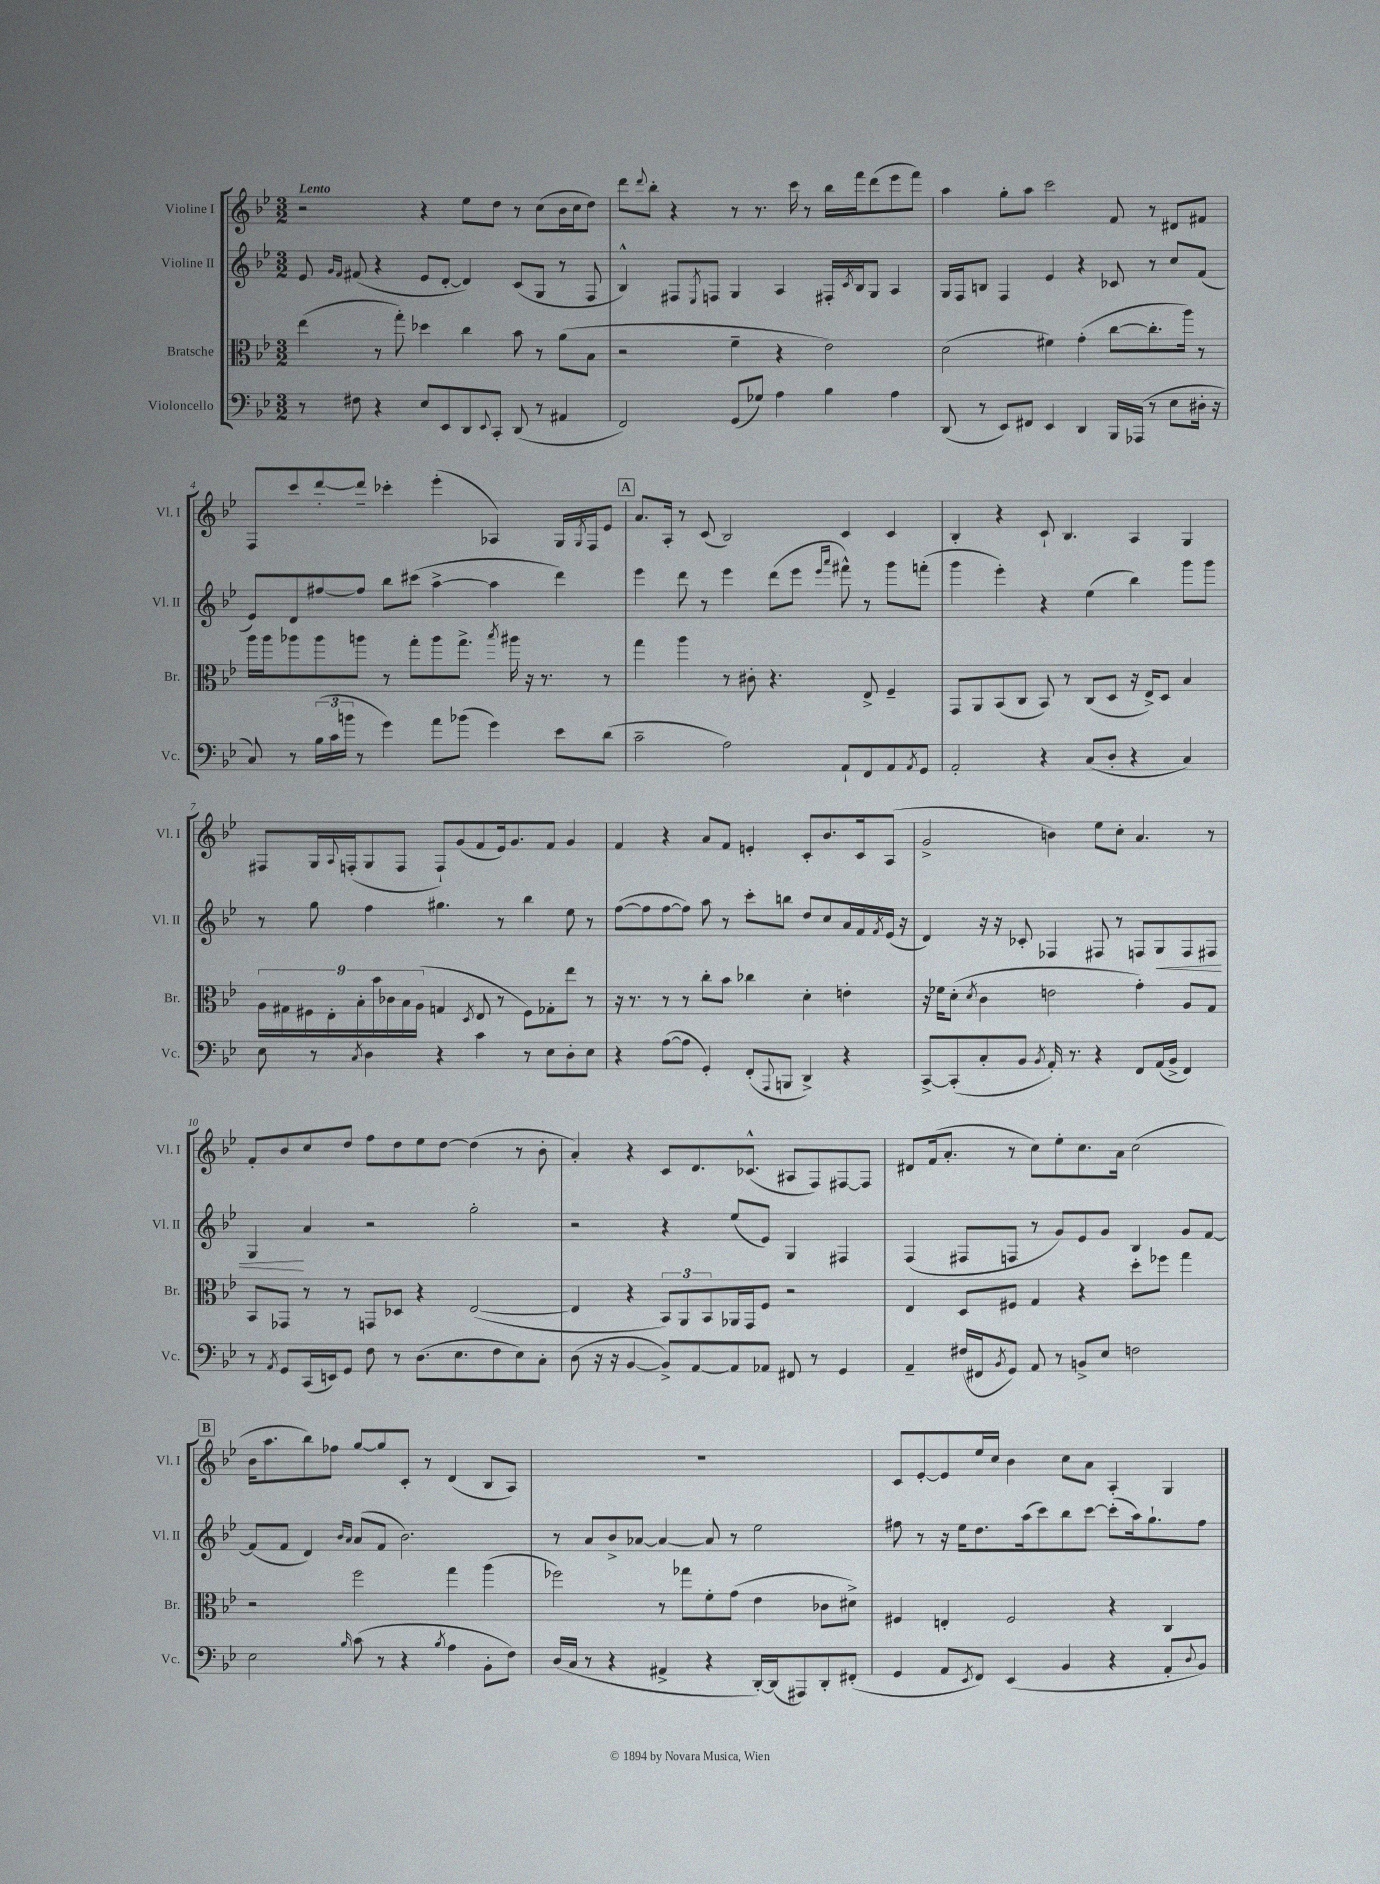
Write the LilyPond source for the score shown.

<<
\new StaffGroup <<
\new Staff = "s0" \with { instrumentName = "Violine I" shortInstrumentName = "Vl. I" } {
    \clef treble \key bes \major \numericTimeSignature \time 3/2 \tempo "Lento"
    r2 r4 ees''8 d''8 r8 c''8( bes'16 c''16 d''8) |
    d'''8 \appoggiatura { d'''8 } bes''8-. r4 r8 r8. c'''16 r8 bes''16 f'''16 d'''8( ees'''8 f'''8) |
    a''4 g''8-. a''8 c'''2 f'8 r8 dis'8 fis'8 |
    f8 c'''8 d'''8~-. d'''8-- ces'''4-. ees'''4-.( aes4) g16 \acciaccatura { g8 } f16 ees'8 |
    \mark \markup { \box "A" } a'8. a16-. r8 c'8( bes2) c'4 c'4 |
    bes4-. r4 c'8-! bes4. a4 g4 |
    fis8 g16 \appoggiatura { a8 } f16-.( g8 f8 f8-!) g'8( f'8 ees'16) g'8. f'8 g'4 |
    f'4 r4 a'8 f'8 e'4-. c'8-. bes'8. c'16 a8( |
    g'2-> b'4) ees''8 c''8-. a'4. r8 |
    f'8-. bes'8 c''8 d''8 f''8 d''8 ees''8 d''8~ d''4( r8 bes'8-. |
    a'4-.) r4 c'8 d'8. ces'8.-^( ais8 f8) fis8~ fis8 |
    dis'8 f'16( a'8.-. r8 c''8) ees''8-. c''8. a'16 c''2( |
    \mark \markup { \box "B" } bes'16 a''8. bes''8) fes''8 g''8~ g''8 c'8-. r8 d'4( bes8 a8) |
    R1. |
    c'8 ees'8~-. ees'8 ees''16 c''16 bes'4 c''8 a'8 a4-. g4 \bar "|." |
}
\new Staff = "s1" \with { instrumentName = "Violine II" shortInstrumentName = "Vl. II" } {
    \clef treble \key bes \major \numericTimeSignature \time 3/2
    ees'8 \grace { g'16 f'16 } fis'8( r4 ees'8 d'8~-. d'4) c'8( g8 r8 f8 |
    bes4-^) fis8 \acciaccatura { ees8 } f8 g4 a4 fis16-. \acciaccatura { c'8 } bes16 g8 a4 |
    g16 f16 b8 f4 ees'4 r4 ces'8 r8 c''8 f'8( |
    ees'8) d'8 fis''8~ fis''8 bes''8 cis'''8( a''4~-> a''4 d'''4) |
    \mark \markup { \box "A" } ees'''4 d'''8 r8 ees'''4 d'''8( ees'''8 \grace { ees'''16 a'''16 } fis'''8-^) r8 g'''8 f'''8-.( |
    g'''4 ees'''4-.) r4 ees''4( bes''4) g'''8 g'''8 |
    r8 g''8 f''4 gis''4. r8 bes''4 ees''8 r8 |
    f''8~( f''8 f''8~ f''8) a''8 r8 c'''8-. b''8 d''8 c''8 a'16 f'16 \acciaccatura { f'8 } ees'16( r16 |
    d'4) r16 r16 ces'8-. fes4 fis8 r8 f8 g8\< f8 fis8 |
    g4\! a'4 r2 g''2-. |
    r2 r4 ees''8( ees'8) g4 fis4 |
    f4( fis8 f8 r8 g'8) ees'8 g'8 bes4 g'8 f'8~ |
    \mark \markup { \box "B" } f'8( f'8 d'4) \grace { bes'16 a'16 } a'8( f'8 bes'2.) |
    r8 a'8 bes'8-> aes'8~ aes'4~ aes'8 r8 ees''2 |
    fis''8 r8 r16 ees''16 d''8. a''16( c'''8) bes''8 c'''8~ c'''8-.( a''16) g''8.-! fis''8 \bar "|." |
}
\new Staff = "s2" \with { instrumentName = "Bratsche" shortInstrumentName = "Br." } {
    \clef alto \key bes \major \numericTimeSignature \time 3/2
    ees''4( r8 g''8-.) des''4 c''4 bes'8 r8 a'8( bes8 |
    r2 f'4-- r4 ees'2) |
    d'2( fis'4) g'4-.( c''8~ c''8.-. a''16) r8 |
    a''16 a''16 aes''8 aes''8 a''8 r8 g''8-. a''8 g''8.-> \acciaccatura { bes''8 } ais''16 r16 r8. r8 |
    \mark \markup { \box "A" } g''4 a''4 r8 cis'8-. r4. ees8-> f4-- |
    g,8 a,8 bes,8( c8 bes,8) r8 c8( d8 r16 ees16->) d8 bes4 |
    \tuplet 9/8 { a16 gis16 fis16 ees16-. bes16-. bes'16 ces'16 bes16 a16( } g4 \acciaccatura { d8 } ees8 r8 fis8) ges8-. ees''8 r8 |
    r16 r8. r8 r8 c''8-. bes'8 ces''4 d'4-. e'4-. |
    r16 fes'16 d'8-.( \acciaccatura { d'8 } c'4 e'2 g'4-.) a8 g8 |
    bes,8 ges,8 r8 r8 g,8 des8 r4 ees2~( |
    ees4 r4 \tuplet 3/2 { bes,8) a,8 bes,8 } aes,16 g,16 f8 r2 |
    ees4 d8 fis8 g4 r4 d''8-. fes''8 g''4 |
    \mark \markup { \box "B" } r2 f''2 g''4 a''4( |
    fes''2) r8 ges''8 f'8-. g'8( ees'4 ces'8 dis'8->) |
    fis4 e4-. fis2 r4 c4 \bar "|." |
}
\new Staff = "s3" \with { instrumentName = "Violoncello" shortInstrumentName = "Vc." } {
    \clef bass \key bes \major \numericTimeSignature \time 3/2
    r8 fis8 r4 ees8 ees,8 d,8 \appoggiatura { ees,8 } c,8-. d,8( r8 ais,4 |
    f,2) g,8( ges8) a4 bes4 a4 |
    d,8( r8 ees,8) fis,8 ees,4 d,4 bes,,16 aes,,16( r8 ees8 dis16-. r16 |
    c8) r8 \tuplet 3/2 { bes16( c'16 b'16 } r8 g'4) a'8 bes'8( g'4) ees'8 d'8( |
    \mark \markup { \box "A" } c'2-- a2) a,8-! f,8 a,8 \acciaccatura { a,8 } g,8 |
    a,2-. r4 c8( d8-. r4 c4) |
    ees8 r8 \acciaccatura { c8 } d4 r4 c'4 r8 ees8 d8-. ees8 |
    r4 a8~( a8 g,4-.) f,8-.( \appoggiatura { a,,8 } b,,8 d,4->) r4 |
    c,8~-> c,8-.( c8-. bes,8 \acciaccatura { bes,8 } a,16-.) r8. r4 f,8 a,16( bes,16-> f,4) |
    r8 \acciaccatura { a,8 } g,8 c,16( e,16) g,8 f8 r8 d8.( ees8. f8 ees8) c8-. |
    d8( r16 r16 bes,4~ bes,8->) a,8~ a,8 aes,8 fis,8 r8 g,4 |
    a,4-- fis16( fis,16 \acciaccatura { bes,8 } g,8) a,8 r8 b,8-> ees8 f2 |
    \mark \markup { \box "B" } ees2 \grace { bes16 } c'8( r8 r4 \acciaccatura { bes8 } a4 bes,8-. f8) |
    d16( c16 r8 r4 ais,4-> r4 d,16~-.) d,16( ais,,8) d,8-. fis,8-.( |
    g,4 a,8 \acciaccatura { ees,8 } f,8) ees,4( bes,4 r4 a,8-. \appoggiatura { d8 } bes,8) \bar "|." |
}
>>
>>
